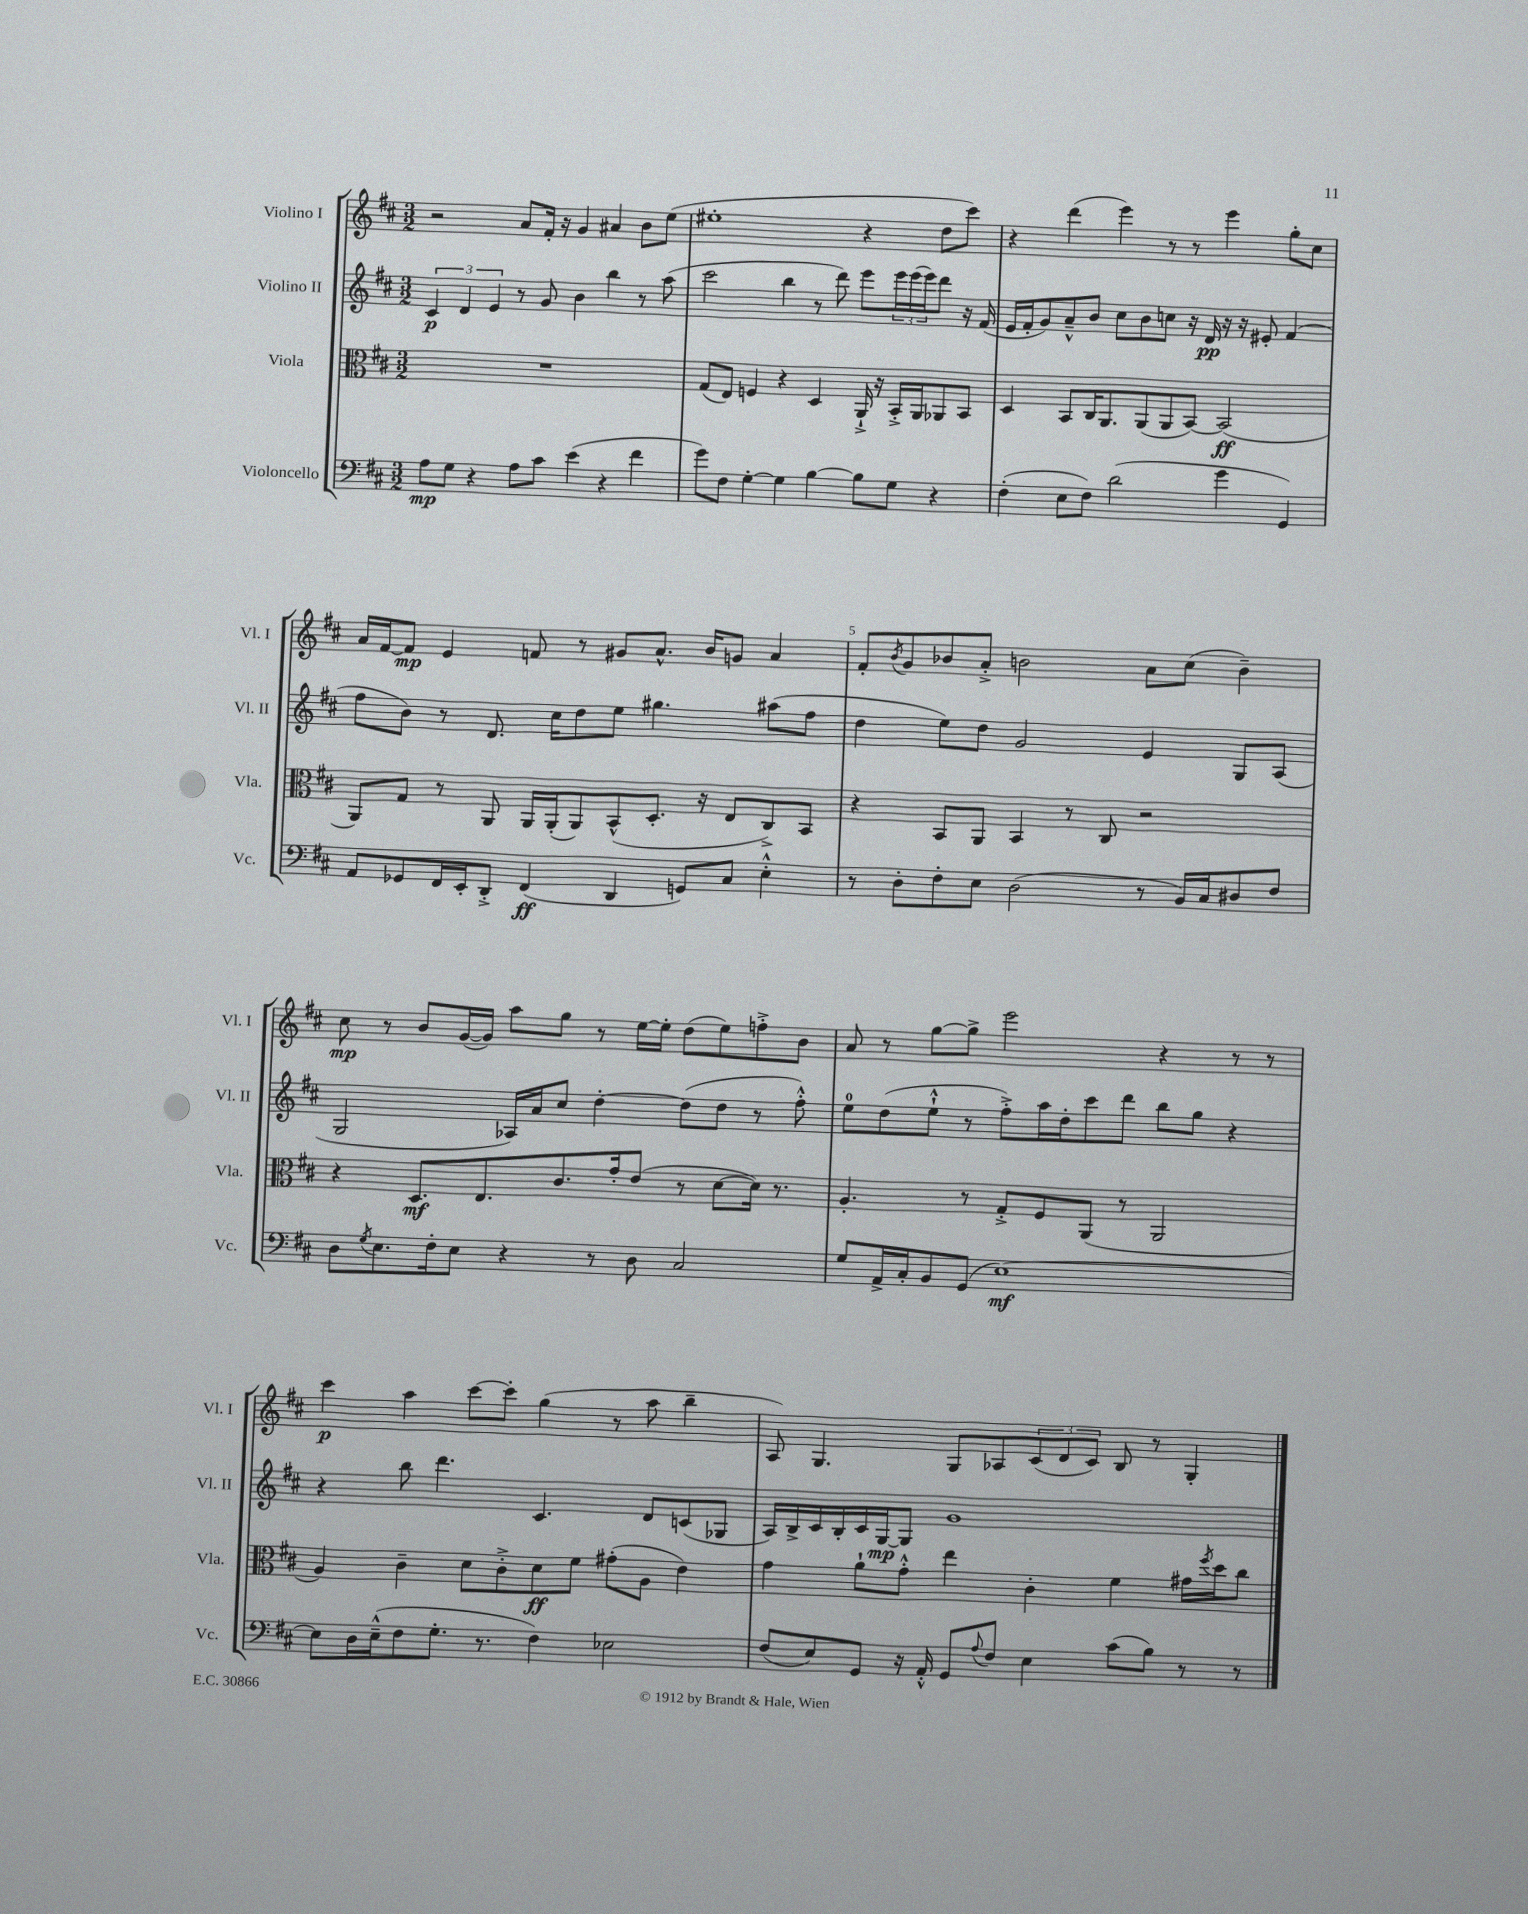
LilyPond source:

<<
\new StaffGroup <<
\new Staff = "s0" \with { instrumentName = "Violino I" shortInstrumentName = "Vl. I" } {
    \clef treble \key d \major \numericTimeSignature \time 3/2
    r2 a'8 fis'16-. r16 g'4 ais'4 b'8 e''8( |
    eis''1-. r4 d''8 cis'''8) |
    r4 d'''4( e'''4) r8 r8 e'''4 g''8-. cis''8 |
    a'16 fis'16~ fis'8\mp e'4 f'8 r8 gis'8 a'8.-^ b'16 g'8 a'4 |
    fis'8-. \acciaccatura { b'8 } g'8 bes'8 a'8-.-> b'2 a'8 cis''8( b'4--) |
    cis''8\mp r8 b'8 g'16~( g'16) a''8 g''8 r8 e''16~ e''16-. d''8( e''8) f''8-.-> b'8 |
    a'8 r8 g''8~ g''8-> e'''2 r4 r8 r8 |
    cis'''4\p a''4 cis'''8~ cis'''8-. g''4( r8 a''8 b''4-- |
    a8) g4. g8 aes8 \tuplet 3/2 { cis'8( d'8 cis'8) } b8 r8 g4-. \bar "|." |
}
\new Staff = "s1" \with { instrumentName = "Violino II" shortInstrumentName = "Vl. II" } {
    \clef treble \key d \major \numericTimeSignature \time 3/2
    \tuplet 3/2 { cis'4\p d'4 e'4 } r8 g'8 b'4 b''4 r8 a''8( |
    cis'''2 b''4 r8 d'''8) e'''8 \tuplet 3/2 { e'''16 e'''16( e'''16) } d'''8 r16 fis'16( |
    e'16 fis'16-. g'8) a'8---^ b'8 cis''8 b'8 c''8 r16 d'16\pp r16 r16 eis'8-. fis'4( |
    fis''8 b'8) r8 d'8. cis''16 d''8 e''8 gis''4. ais''8( fis''8 |
    d''4 e''8) d''8 g'2 e'4 g8 a8( |
    g2 aes16) a'16 cis''8 d''4~-. d''8( d''8 r8 fis''8-.-^) |
    e''8-0 d''8( e''8-!-^ r8 fis''8-.->) a''16 d''16-. cis'''8 d'''8 b''8 g''8 r4 |
    r4 b''8 d'''4. cis'4. d'8 c'8( ges8 |
    a16) b16-> cis'16 b16-. cis'16 g16~\mp g8 g'1 \bar "|." |
}
\new Staff = "s2" \with { instrumentName = "Viola" shortInstrumentName = "Vla." } {
    \clef alto \key d \major \numericTimeSignature \time 3/2
    R1. |
    g8( e8) f4 r4 d4 a,16-!-> r16 b,16-.-> a,16 aes,8 b,8 |
    d4 b,8 cis16 a,8. a,8( a,8 b,8~) b,2\ff( |
    a,8) g8 r8 a,8 a,16 a,16-.( a,8) b,8-^( d8.-. r16 e8 cis8->) b,8 |
    r4 b,8 a,8 b,4 r8 cis8 r2 |
    r4 d8.\mf e8. cis'8. g'16-. e'8( r8 d'8~ d'16) r8. |
    a4.-. r8 g8-.-> fis8 a,8( r8 a,2 |
    a4) cis'4-- d'8 cis'8-.-> d'8\ff fis'8 gis'8-.( a8 e'4) |
    g'4 a'8-! g'8-.-^ e''4 cis'4-. fis'4 gis'16 \acciaccatura { fis''8 } d''16 cis''8 \bar "|." |
}
\new Staff = "s3" \with { instrumentName = "Violoncello" shortInstrumentName = "Vc." } {
    \clef bass \key d \major \numericTimeSignature \time 3/2
    a8\mp g8 r4 a8 cis'8 e'4( r4 fis'4 |
    g'8) fis8 g4~-. g4 b4~ b8 g8 r4 |
    fis4-.( e8 fis8) d'2( g'4 g,4) |
    a,8 ges,8 fis,16 e,16-. d,8-.-> fis,4\ff( d,4 g,8) cis8 e4-.-^ |
    r8 d8-. fis8-. e8 d2( r8 b,16) cis16 dis8 fis8 |
    d8 \acciaccatura { g8 } e8. fis16-. e8 r4 r8 d8 cis2 |
    g8 a,16-> cis16-. b,8 g,8( e1~\mf) |
    e8 d16 e16---^( fis8 g8.-. r8. fis4) ees2 |
    fis8( e8) g,8 r16 a,16-.-^ g,8 \appoggiatura { a8 } fis8 e4 cis'8( b8) r8 r8 \bar "|." |
}
>>
>>
\layout { \context { \Score \override BarNumber.break-visibility = ##(#f #t #t) barNumberVisibility = #(every-nth-bar-number-visible 5) } }
